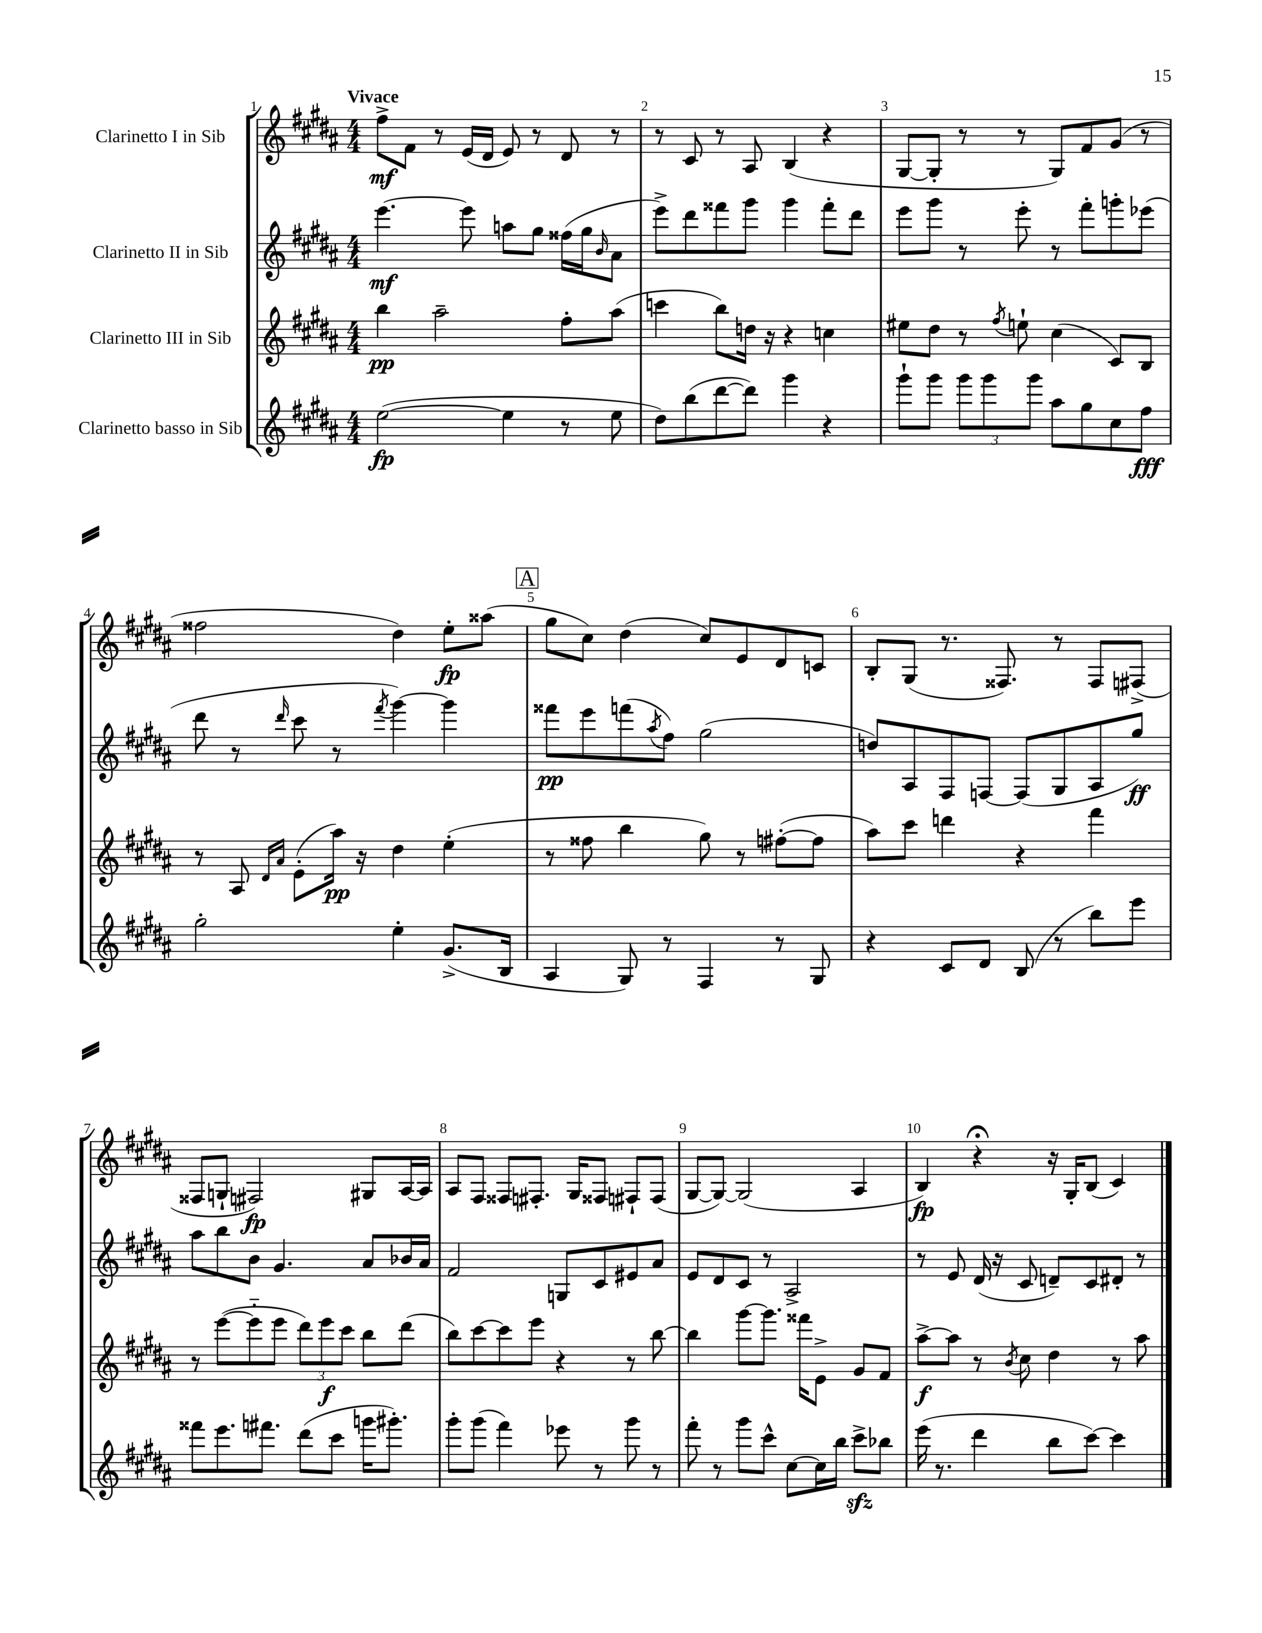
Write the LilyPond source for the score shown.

<<
\new StaffGroup <<
\new Staff = "s0" \with { instrumentName = "Clarinetto I in Sib" } {
    \clef treble \key b \major \numericTimeSignature \time 4/4 \tempo "Vivace"
    fis''8->\mf fis'8 r8 e'16( dis'16 e'8) r8 dis'8 r8 |
    r8 cis'8 r8 ais8 b4( r4 |
    gis8~ gis8-. r8 r8 gis8) fis'8 gis'8( r8 |
    fisis''2 dis''4) e''8-.\fp aisis''8( |
    \mark \markup { \box "A" } gis''8 cis''8) dis''4( cis''8) e'8 dis'8 c'8 |
    b8-. gis8( r8. fisis8.) r8 fisis8 fis8->( |
    fisis8 g8-! fis2\fp) gis8 ais16~ ais16 |
    ais8 fis8 fisis8 fis8.-. gis16 fisis8 fis8-! fis8( |
    gis8~ gis8~) gis2( ais4 |
    b4\fp) r4\fermata r16 gis16-. b8( cis'4) \bar "|." |
}
\new Staff = "s1" \with { instrumentName = "Clarinetto II in Sib" } {
    \clef treble \key b \major \numericTimeSignature \time 4/4
    e'''4.~\mf e'''8 a''8 gis''8 fisis''16( gis''16 \grace { b'16 } ais'8 |
    e'''8->) dis'''8 fisis'''8 gis'''8 gis'''4 fisis'''8-. dis'''8 |
    e'''8 gis'''8 r8 e'''8-. r8 fis'''8-. g'''8-. ees'''8( |
    dis'''8 r8 \grace { dis'''16 } cis'''8 r8 \acciaccatura { fis'''8 } gis'''4~) gis'''4 |
    \mark \markup { \box "A" } fisis'''8\pp e'''8 f'''8( \acciaccatura { ais''8 } fis''8) gis''2( |
    d''8) ais8 fis8 f8~ f8( gis8 ais8 gis''8\ff) |
    ais''8 b''8 b'8 gis'4. ais'8 bes'16 ais'16 |
    fis'2 g8 cis'8 eis'8 ais'8 |
    e'8 dis'8 cis'8 r8 ais2-> |
    r8 e'8 dis'16( r16 cis'8 d'8--) cis'8 dis'8-. r8 \bar "|." |
}
\new Staff = "s2" \with { instrumentName = "Clarinetto III in Sib" } {
    \clef treble \key b \major \numericTimeSignature \time 4/4
    b''4\pp ais''2-- fis''8-. ais''8( |
    c'''4 b''8) d''16 r16 r4 c''4 |
    eis''8 dis''8 r8 \acciaccatura { fis''8 } e''8-! cis''4( cis'8) b8 |
    r8 ais8 \grace { dis'16 ais'16 } e'8-.( ais''16\pp) r16 dis''4 e''4-.( |
    \mark \markup { \box "A" } r8 fisis''8 b''4 gis''8) r8 fis''8~-.( fis''8 |
    ais''8) cis'''8 d'''4 r4 fis'''4 |
    r8 e'''8~( e'''8-_ e'''8 \tuplet 3/2 { dis'''8) e'''8\f cis'''8 } b''8 dis'''8( |
    b''8) cis'''8~ cis'''8 e'''8 r4 r8 b''8~ |
    b''4 gis'''8~ gis'''8. fisis'''16 e'8-> gis'8 fis'8 |
    ais''8~->\f ais''8 r8 \acciaccatura { b'8 } cis''8 dis''4 r8 ais''8 \bar "|." |
}
\new Staff = "s3" \with { instrumentName = "Clarinetto basso in Sib" } {
    \clef treble \key b \major \numericTimeSignature \time 4/4
    e''2~\fp( e''4 r8 e''8 |
    dis''8) b''8( dis'''8~ dis'''8) gis'''4 r4 |
    gis'''8-! gis'''8 \tuplet 3/2 { gis'''8 gis'''8 gis'''8 } ais''8 gis''8 cis''8 fis''8\fff |
    gis''2-. e''4-. gis'8.->( b16 |
    \mark \markup { \box "A" } ais4 gis8) r8 fis4 r8 gis8 |
    r4 cis'8 dis'8 b8( r8 b''8) e'''8 |
    fisis'''8 e'''8. fis'''8. dis'''8( cis'''8 g'''16 gis'''8.-.) |
    gis'''8-. gis'''8( fis'''4) ees'''8 r8 gis'''8 r8 |
    fis'''8-. r8 gis'''8 cis'''8-^ cis''8~ cis''16 b''16 cis'''8->\sfz bes''8 |
    e'''16( r8. dis'''4 b''8 cis'''8~) cis'''4 \bar "|." |
}
>>
>>
\layout { \context { \Score \override BarNumber.break-visibility = ##(#f #t #t) barNumberVisibility = #all-bar-numbers-visible } }
